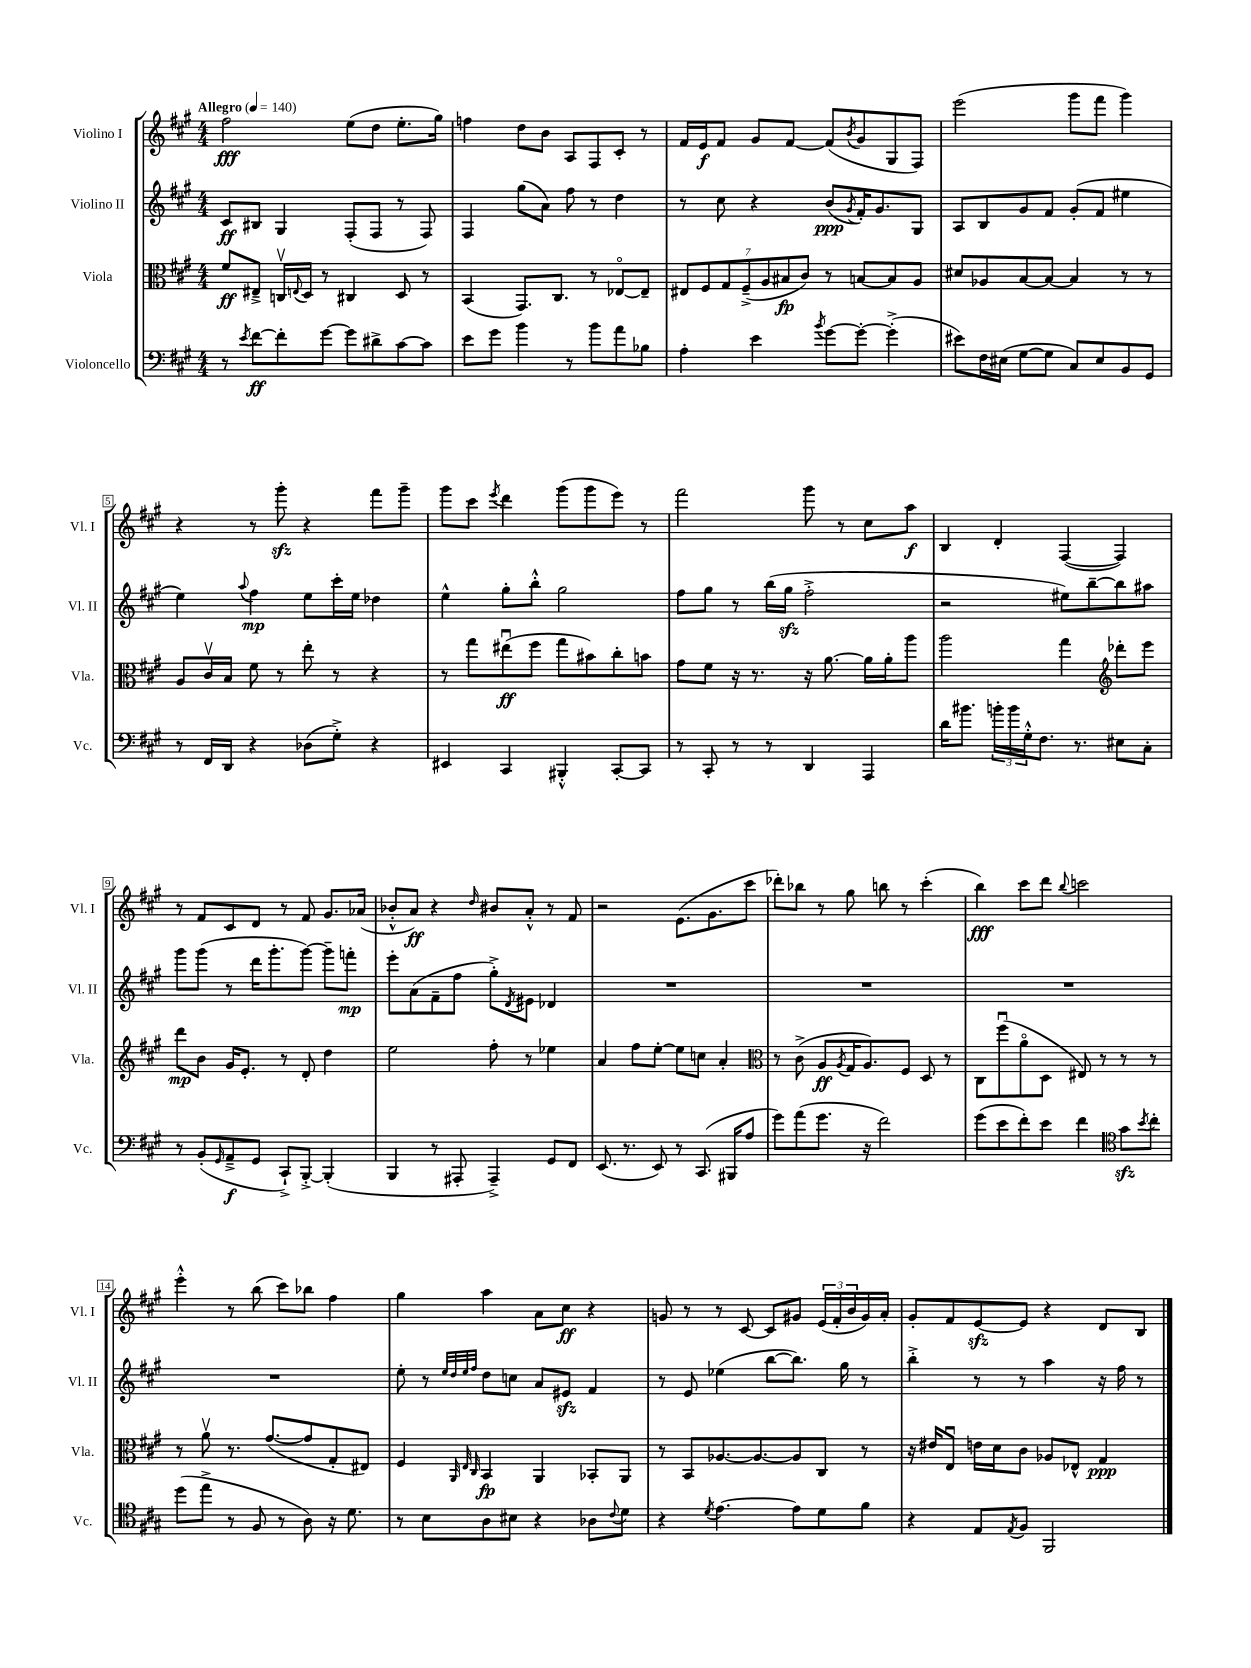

**kern	**dynam	**kern	**dynam	**kern	**dynam	**kern	**dynam
*part4	*part4	*part3	*part3	*part2	*part2	*part1	*part1
*staff4	*staff4	*staff3	*staff3	*staff2	*staff2	*staff1	*staff1
*I"Violoncello	*	*I"Viola	*	*I"Violino II	*	*I"Violino I	*
*I'Vc.	*	*I'Vla.	*	*I'Vl. II	*	*I'Vl. I	*
*clefF4	*	*clefC3	*	*clefG2	*	*clefG2	*
*k[f#c#g#]	*	*k[f#c#g#]	*	*k[f#c#g#]	*	*k[f#c#g#]	*
*M4/4	*	*M4/4	*	*M4/4	*	*M4/4	*
*MM140	*	*MM140	*	*MM140	*	*MM140	*
=1	=1	=1	=1	=1	=1	=1	=1
!	!	!	!	!	!	!LO:TX:a:B:t=Allegro	!
8r	.	8f#/L	ff	8c#/L	ff	2ff#\	fff
8qe/	.	.	.	.	.	.	.
[8f#\L	ff	8E#X~^/J	.	8B#X/J	.	.	.
8f#'\]	.	16Cnv/LL	.	4G#/	.	.	.
.	.	8qqEn/	.	.	.	.	.
.	.	16D/JJ	.	.	.	.	.
[8g#\J	.	8r	.	.	.	.	.
8g#\L]	.	4C#X/	.	(8F#'/L	.	(8ee\L	.
8d#X^\	.	.	.	8F#/J	.	8dd\J	.
[8c#\	.	8D/	.	8r	.	8.ee'\L	.
8c#\J]	.	8r	.	8F#/)	.	.	.
.	.	.	.	.	.	16gg#\Jk)	.
=2	=2	=2	=2	=2	=2	=2	=2
8e\L	.	(4BB/	.	4F#/	.	4ffn\	.
8g#\J	.	.	.	.	.	.	.
4b\	.	8.GG#/L)	.	(8gg#\L	.	8dd\L	.
.	.	.	.	8a\J)	.	8b\J	.
.	.	8.C#/J	.	.	.	.	.
8r	.	.	.	8ff#\	.	8A/L	.
8b\L	.	8r	.	8r	.	8F#/	.
8a\	.	[8E-X/L	.	4dd\	.	8c#'/J	.
8B-X\J	.	8E-~/J]	.	.	.	8r	.
=3	=3	=3	=3	=3	=3	=3	=3
4A'\	.	14E#X/L	.	8r	.	16f#/LL	.
.	.	.	.	.	.	16e/J	f
.	.	14F#/	.	.	.	.	.
.	.	.	.	8cc#\	.	8f#/J	.
.	.	14G#/	.	.	.	.	.
.	.	(14F#~^/	.	.	.	.	.
4e\	.	.	.	4r	.	8g#/L	.
.	.	14A/	.	.	.	.	.
.	.	14B#X/	fp	.	.	.	.
.	.	.	.	.	.	[8f#/J	.
.	.	14c#/J)	.	.	.	.	.
8qb/	.	.	.	.	.	.	.
[8g#\L	.	8r	.	(8b/L	ppp	(8f#/L]	.
.	.	.	.	8qg#/	.	8qb/	.
8g#'\J_	.	[8Bn/L	.	16f#'/K)	.	8g#/	.
.	.	.	.	8.g#/	.	.	.
(4g#'^\]	.	8B/]	.	.	.	8G#/	.
.	.	8A/J	.	8G#/J	.	8F#/J)	.
=4	=4	=4	=4	=4	=4	=4	=4
8e#X\L)	.	8d#X/L	.	8A/L	.	(2eee\	.
16F#\L	.	8A-X/	.	8B/	.	.	.
(16E#X\JJ	.	.	.	.	.	.	.
[8G#\L	.	[8B/	.	8g#/	.	.	.
8G#\J]	.	8B/J_	.	8f#/J	.	.	.
8C#/L)	.	4B/]	.	(8g#'/L	.	8ggg#\L	.
8E#/	.	.	.	8f#/J	.	8fff#\J	.
8BB/	.	8r	.	4ee#X\	.	4ggg#\)	.
8GG#/J	.	8r	.	.	.	.	.
!!LO:LB:g=z
=5	=5	=5	=5	=5	=5	=5	=5
8r	.	8A/L	.	4ee\)	.	4r	.
16FF#/LL	.	16c#v/L	.	.	.	.	.
16DD/JJ	.	16B/JJ	.	.	.	.	.
.	.	.	.	8qqaa/	.	.	.
4r	.	8f#\	.	4ff#\	mp	8r	.
.	.	8r	.	.	.	8ggg#zz'\	.
(8D-X\L	.	8ee'\	.	8ee\L	.	4r	.
8G#'^\J)	.	8r	.	16ccc#'\L	.	.	.
.	.	.	.	16ee\JJ	.	.	.
4r	.	4r	.	4dd-X\	.	8fff#\L	.
.	.	.	.	.	.	8ggg#~\J	.
=6	=6	=6	=6	=6	=6	=6	=6
4EE#X/	.	8r	.	4ee^^\	.	8ggg#\L	.
.	.	8gg#\L	.	.	.	8ccc#\J	.
.	.	.	.	.	.	8qeee/	.
4CC#/	.	(8ee#Xu\	ff	8gg#'\L	.	4ddd\	.
.	.	8ff#\J	.	8bb'^^\J	.	.	.
4BBB#X'^^/	.	8gg#\L	.	2gg#\	.	(8ggg#\L	.
.	.	8b#X\)	.	.	.	8ggg#\	.
[8CC#'/L	.	8cc#'\	.	.	.	8eee\J)	.
8CC#/J]	.	8bn\J	.	.	.	8r	.
=7	=7	=7	=7	=7	=7	=7	=7
8r	.	8g#\L	.	8ff#\L	.	2fff#\	.
8CC#'/	.	8f#\J	.	8gg#\J	.	.	.
8r	.	16r	.	8r	.	.	.
.	.	8.r	.	.	.	.	.
8r	.	.	.	(16bb\LL	.	.	.
.	.	.	.	16gg#zz\JJ	.	.	.
4DD/	.	16r	.	2ff#'^\	.	8ggg#\	.
.	.	[8.a\	.	.	.	.	.
.	.	.	.	.	.	8r	.
4AAA/	.	16a\LL]	.	.	.	8cc#\L	.
.	.	16a'\J	.	.	.	.	.
.	.	8aa\J	.	.	.	8aa\J	f
=8	=8	=8	=8	=8	=8	=8	=8
16d\KL	.	2aa\	.	2r	.	4B/	.
8.b#X\J	.	.	.	.	.	.	.
24bn'\LL	.	.	.	.	.	4d'/	.
24b\	.	.	.	.	.	.	.
24G#'^^\J	.	.	.	.	.	.	.
8.F#\J	.	.	.	.	.	.	.
.	.	4gg#\	.	8ee#X\L)	.	([4F#/	.
8.r	.	.	.	.	.	.	.
.	.	.	.	[8bb~\	.	.	.
*	*	*clefG2	*	*	*	*	*
8E#X\L	.	8ddd-X'\L	.	8bb\]	.	4F#/])	.
8C#'\J	.	8eee\J	.	8aa#X\J	.	.	.
!!LO:LB:g=z
=9	=9	=9	=9	=9	=9	=9	=9
8r	.	8ddd\L	mp	8ggg#\L	.	8r	.
(8BB'/L	.	8b\J	.	(8ggg#\J	.	8f#/L	.
16qqGG#/	.	.	.	.	.	.	.
8AA~^/	f	16g#/KL	.	8r	.	8c#/	.
.	.	8.e'/J	.	.	.	.	.
8GG#/J	.	.	.	16ddd\KL	.	8d/J	.
.	.	.	.	8.ggg#'\	.	.	.
8CC#`^/L)	.	8r	.	.	.	8r	.
[8BBB'^/J	.	8d'/	.	[8ggg#\J)	.	8f#/	.
(4BBB'/]	.	4dd\	.	8ggg#~\L]	.	8.g#/L	.
.	.	.	.	8fffn'\J	mp	.	.
.	.	.	.	.	.	(16a-X/Jk	.
=10	=10	=10	=10	=10	=10	=10	=10
4BBB/	.	2ee\	.	8eee'\L	.	8b-X'^^/L	.
.	.	.	.	(8a\	.	8a/J)	ff
8r	.	.	.	8f#~\	.	4r	.
8AAA#X'/	.	.	.	8ff#\J	.	.	.
.	.	.	.	.	.	16qqdd/	.
4AAA#~^/)	.	8ff#'\	.	8gg#'^\L)	.	8b#X/L	.
.	.	.	.	8qd/	.	.	.
.	.	8r	.	8e#X\J	.	8a'^^/J	.
8GG#/L	.	4ee-X\	.	4d-X/	.	8r	.
8FF#/J	.	.	.	.	.	8f#/	.
=11	=11	=11	=11	=11	=11	=11	=11
(8.EE/	.	4a/	.	1r	.	2r	.
8.r	.	.	.	.	.	.	.
.	.	8ff#\L	.	.	.	.	.
8EE/)	.	[8ee'\J	.	.	.	.	.
8r	.	8ee\L]	.	.	.	(8.e\L	.
(8.CC#/	.	8ccn\J	.	.	.	.	.
.	.	.	.	.	.	8.g#\	.
.	.	4a'/	.	.	.	.	.
16BBB#X/KL	.	.	.	.	.	.	.
8A/J	.	.	.	.	.	8ccc#\J	.
=12	=12	=12	=12	=12	=12	=12	=12
*	*	*clefC3	*	*	*	*	*
8g#\L)	.	8r	.	1r	.	8ddd-X'\L)	.
(8a\	.	(8c#^\	.	.	.	8bb-X\J	.
8.g#\J	.	8A/L	ff	.	.	8r	.
.	.	8qA/	.	.	.	.	.
.	.	16G#/K	.	.	.	8gg#\	.
16r	.	8.A/)	.	.	.	.	.
2f#\)	.	.	.	.	.	8bbn\	.
.	.	8F#/J	.	.	.	8r	.
.	.	8D/	.	.	.	(4ccc#'\	.
.	.	8r	.	.	.	.	.
=13	=13	=13	=13	=13	=13	=13	=13
(8g#\L	.	8C#\L	.	1r	.	4bb\)	fff
8e\	.	(8ff#u\	.	.	.	.	.
8f#'\)	.	8a\	.	.	.	8ccc#\L	.
8e\J	.	8D\J	.	.	.	8ddd\J	.
.	.	.	.	.	.	8qqbb/	.
4f#\	.	8E#X/)	.	.	.	2cccn\	.
.	.	8r	.	.	.	.	.
*clefC4	*	*	*	*	*	*	*
8g#zz\L	.	8r	.	.	.	.	.
8qb/	.	.	.	.	.	.	.
8cc#'\J	.	8r	.	.	.	.	.
!!LO:LB:g=z
=14	=14	=14	=14	=14	=14	=14	=14
(8dd\L	.	8r	.	1r	.	4eee'^^\	.
8ee^\J	.	8av\	.	.	.	.	.
8r	.	8.r	.	.	.	8r	.
8F#/	.	.	.	.	.	(8bb\	.
.	.	([8.g#/L	.	.	.	.	.
8r	.	.	.	.	.	8ccc#\L)	.
8A\)	.	8g#/]	.	.	.	8bb-X\J	.
16r	.	8G#'/	.	.	.	4ff#\	.
8.d\	.	.	.	.	.	.	.
.	.	8E#X/J)	.	.	.	.	.
=15	=15	=15	=15	=15	=15	=15	=15
8r	.	4F#/	.	8ee'\	.	4gg#\	.
8B\L	.	.	.	8r	.	.	.
.	.	.	.	32qqee/LLL	.	.	.
.	.	32qqAA/	.	32qqdd/	.	.	.
.	.	32qqE/	.	32qqee/	.	.	.
.	.	32qqC#/	.	32qqff#/JJJ	.	.	.
8A\	.	4BB/	fp	8dd\L	.	4aa\	.
8B#X\J	.	.	.	8ccn\J	.	.	.
4r	.	4AA/	.	8a/L	.	8a\L	.
.	.	.	.	8e#Xzz/J	.	8cc#\J	ff
8A-X\L	.	8BB-X'/L	.	4f#/	.	4r	.
8qqc#/	.	.	.	.	.	.	.
8d\J	.	8AA/J	.	.	.	.	.
=16	=16	=16	=16	=16	=16	=16	=16
4r	.	8r	.	8r	.	8gn/	.
.	.	8BB/L	.	8e/	.	8r	.
8qd/	.	.	.	.	.	.	.
[4.e\	.	[8.A-X/	.	(4ee-X\	.	8r	.
.	.	.	.	.	.	[8c#/	.
.	.	8.A-/_	.	.	.	.	.
.	.	.	.	[8bb\L	.	8c#/L]	.
8e\L]	.	8A-/]	.	8.bb\J])	.	8g#X/J	.
8d\	.	8C#/J	.	.	.	(24e/LL	.
.	.	.	.	.	.	24f#'/	.
.	.	.	.	16gg#\	.	.	.
.	.	.	.	.	.	24b/	.
8f#\J	.	8r	.	8r	.	16g#/)	.
.	.	.	.	.	.	16a'/JJ	.
=17	=17	=17	=17	=17	=17	=17	=17
4r	.	16r	.	4bb'^\	.	8g#'/L	.
.	.	16e#X/KL	.	.	.	.	.
.	.	8Eu/J	.	.	.	8f#/	.
8E/L	.	16en\LL	.	8r	.	[8ezz/	.
.	.	16d\J	.	.	.	.	.
8qE/	.	.	.	.	.	.	.
8F#/J	.	8c#\J	.	8r	.	8e/J]	.
2FF#/	.	8A-X/L	.	4aa\	.	4r	.
.	.	8E-X^^/J	.	.	.	.	.
.	.	4G#/	ppp	16r	.	8d/L	.
.	.	.	.	16ff#\	.	.	.
.	.	.	.	8r	.	8B/J	.
==	==	==	==	==	==	==	==
*-	*-	*-	*-	*-	*-	*-	*-
